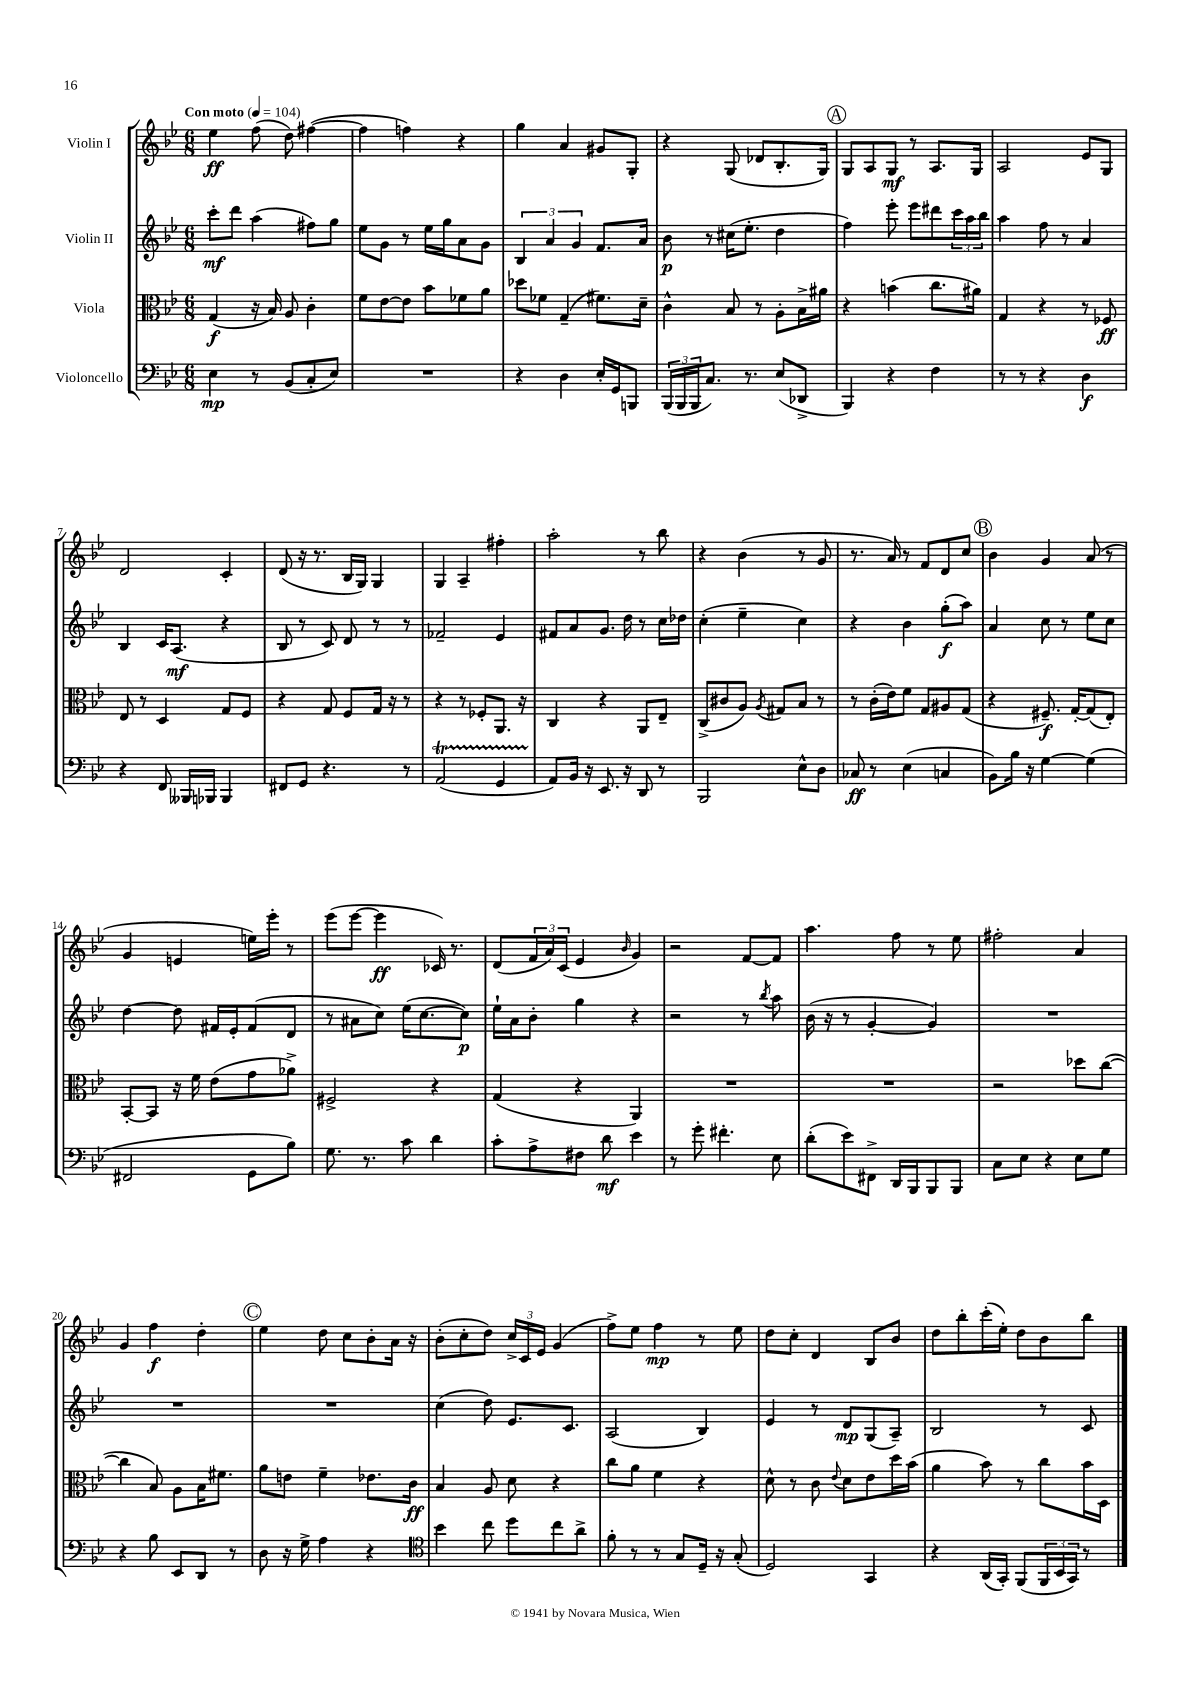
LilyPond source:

<<
\new StaffGroup <<
\new Staff = "s0" \with { instrumentName = "Violin I" } {
    \clef treble \key bes \major \numericTimeSignature \time 6/8 \tempo "Con moto" 4 = 104
    ees''4\ff f''8( d''8) fis''4~( |
    fis''4 f''4) r4 |
    g''4 a'4 gis'8 g8-. |
    r4 g8( des'8 bes8.-. g16) |
    \mark \markup { \circle "A" } g8 a8 g8\mf r8 a8. g16 |
    a2 ees'8 g8 |
    d'2 c'4-. |
    d'8( r16 r8. bes16 g16) g4 |
    g4 a4-- fis''4-. |
    a''2-. r8 bes''8 |
    r4 bes'4( r8 g'8 |
    r8. a'16) r8 f'8 d'8 c''8 |
    \mark \markup { \circle "B" } bes'4 g'4 a'8( r8 |
    g'4 e'4 e''16) ees'''16-. r8 |
    ees'''8( ees'''8~ ees'''4\ff ces'16) r8. |
    d'8( \tuplet 3/2 { f'16 a'16) c'16( } ees'4 \grace { bes'16 } g'4) |
    r2 f'8~ f'8 |
    a''4. f''8 r8 ees''8 |
    fis''2-. a'4 |
    g'4 f''4\f d''4-. |
    \mark \markup { \circle "C" } ees''4 d''8 c''8 bes'8-. a'16 r16 |
    bes'8-.( c''8-. d''8) \tuplet 3/2 { c''16-> c'16 ees'16 } g'4( |
    f''8->) ees''8 f''4\mp r8 ees''8 |
    d''8 c''8-. d'4 bes8 bes'8 |
    d''8 bes''8-. c'''16-.( ees''16-.) d''8 bes'8 bes''8 \bar "|." |
}
\new Staff = "s1" \with { instrumentName = "Violin II" } {
    \clef treble \key bes \major \numericTimeSignature \time 6/8
    c'''8-.\mf d'''8 a''4( fis''8) g''8 |
    ees''8 g'8 r8 ees''16 g''16 a'8 g'8 |
    \tuplet 3/2 { bes4 a'4 g'4 } f'8. a'16 |
    bes'8\p r8 cis''16( ees''8.-. d''4 |
    \mark \markup { \circle "A" } f''4) ees'''8-. ees'''8 dis'''8 \tuplet 3/2 { c'''16 a''16 bes''16 } |
    a''4 f''8 r8 a'4 |
    bes4 c'16 a8.\mf( r4 |
    bes8 r8 c'8) d'8 r8 r8 |
    fes'2-- ees'4 |
    fis'8 a'8 g'8. d''16 r8 c''16 des''16 |
    c''4-.( ees''4-- c''4) |
    r4 bes'4 g''8-.\f( a''8) |
    \mark \markup { \circle "B" } a'4 c''8 r8 ees''8 c''8 |
    d''4~ d''8 fis'16 ees'16-. fis'8( d'8 |
    r8 ais'8 c''8) ees''16( c''8.~ c''8\p) |
    ees''16-! a'16 bes'8-. g''4 r4 |
    r2 r8 \acciaccatura { bes''8 } a''8 |
    bes'16( r16 r8 g'4~-. g'4) |
    R2. |
    R2. |
    \mark \markup { \circle "C" } R2. |
    c''4( d''8) ees'8. c'8. |
    a2( bes4) |
    ees'4 r8 d'8\mp g8( a8--) |
    bes2 r8 c'8 \bar "|." |
}
\new Staff = "s2" \with { instrumentName = "Viola" } {
    \clef alto \key bes \major \numericTimeSignature \time 6/8
    g4\f( r16 bes16) a8 c'4-. |
    f'8 ees'8~ ees'8 bes'8 fes'8 a'8 |
    des''8 fes'8 g4--( fis'8.) d'16-- |
    c'4-^ bes8 r8 a8-. bes16-> ais'16 |
    \mark \markup { \circle "A" } r4 b'4( c''8. ais'16) |
    g4 r4 r8 fes8\ff |
    ees8 r8 d4 g8 f8 |
    r4 g8 f8 g16 r16 r8 |
    r4 r8 fes8-. a,8. r16 |
    c4 r4 a,8 ees8-- |
    c8->( cis'8 a8) \acciaccatura { a8 } gis8 bes8 r8 |
    r8 c'16-.( ees'16) f'8 g8 ais8 g8( |
    \mark \markup { \circle "B" } r4 fis8.--\f) g16~-. g8( ees8-.) |
    bes,8~-. bes,8 r16 f'16 ees'8( g'8 aes'8->) |
    fis2-> r4 |
    g4( r4 a,4) |
    R2. |
    R2. |
    r2 des''8 c''8~( |
    c''4 bes8) a8 bes16 fis'8. |
    \mark \markup { \circle "C" } a'8 e'8 f'4-- ees'8. c'16\ff |
    bes4 a8 d'8 r4 |
    c''8 a'8 f'4 r4 |
    d'8-^ r8 c'8 \appoggiatura { ees'8 } d'8 ees'8 d''16 bes'16( |
    a'4 bes'8) r8 c''8 bes'16 d16 \bar "|." |
}
\new Staff = "s3" \with { instrumentName = "Violoncello" } {
    \clef bass \key bes \major \numericTimeSignature \time 6/8
    ees4\mp r8 bes,8( c8-. ees8) |
    R2. |
    r4 d4 ees16-. g,16 b,,8 |
    \tuplet 3/2 { bes,,16( bes,,16 bes,,16 } c8.) r8. ees8( des,8-> |
    \mark \markup { \circle "A" } bes,,4) r4 f4 |
    r8 r8 r4 d4\f |
    r4 f,8 beses,,16 bes,,16 bes,,4 |
    fis,8 g,8 r4. r8 |
    a,2\startTrillSpan( g,4 |
    a,8\stopTrillSpan) bes,16 r16 ees,8. r16 d,8 r8 |
    bes,,2 ees8-^ d8 |
    ces8\ff r8 ees4( c4 |
    \mark \markup { \circle "B" } bes,8) bes16 r16 g4~ g4( |
    fis,2 g,8 bes8) |
    g8. r8. c'8 d'4 |
    c'8-. a8-> fis8 d'8\mf ees'4 |
    r8 g'8-. fis'4.-. ees8 |
    d'8-.( ees'8) fis,8-> d,16 bes,,16 bes,,8 bes,,8 |
    c8 ees8 r4 ees8 g8 |
    r4 bes8 ees,8 d,8 r8 |
    \mark \markup { \circle "C" } d8 r16 g16-> a4 r4 |
    \clef tenor bes'4 c''8 d''8 c''8 a'8-> |
    f'8-. r8 r8 g8 d16-- r16 g8-.( |
    d2) g,4 |
    r4 a,16( g,16-.) f,8( \tuplet 3/2 { f,16 bes,16 g,16) } r8 \bar "|." |
}
>>
>>
